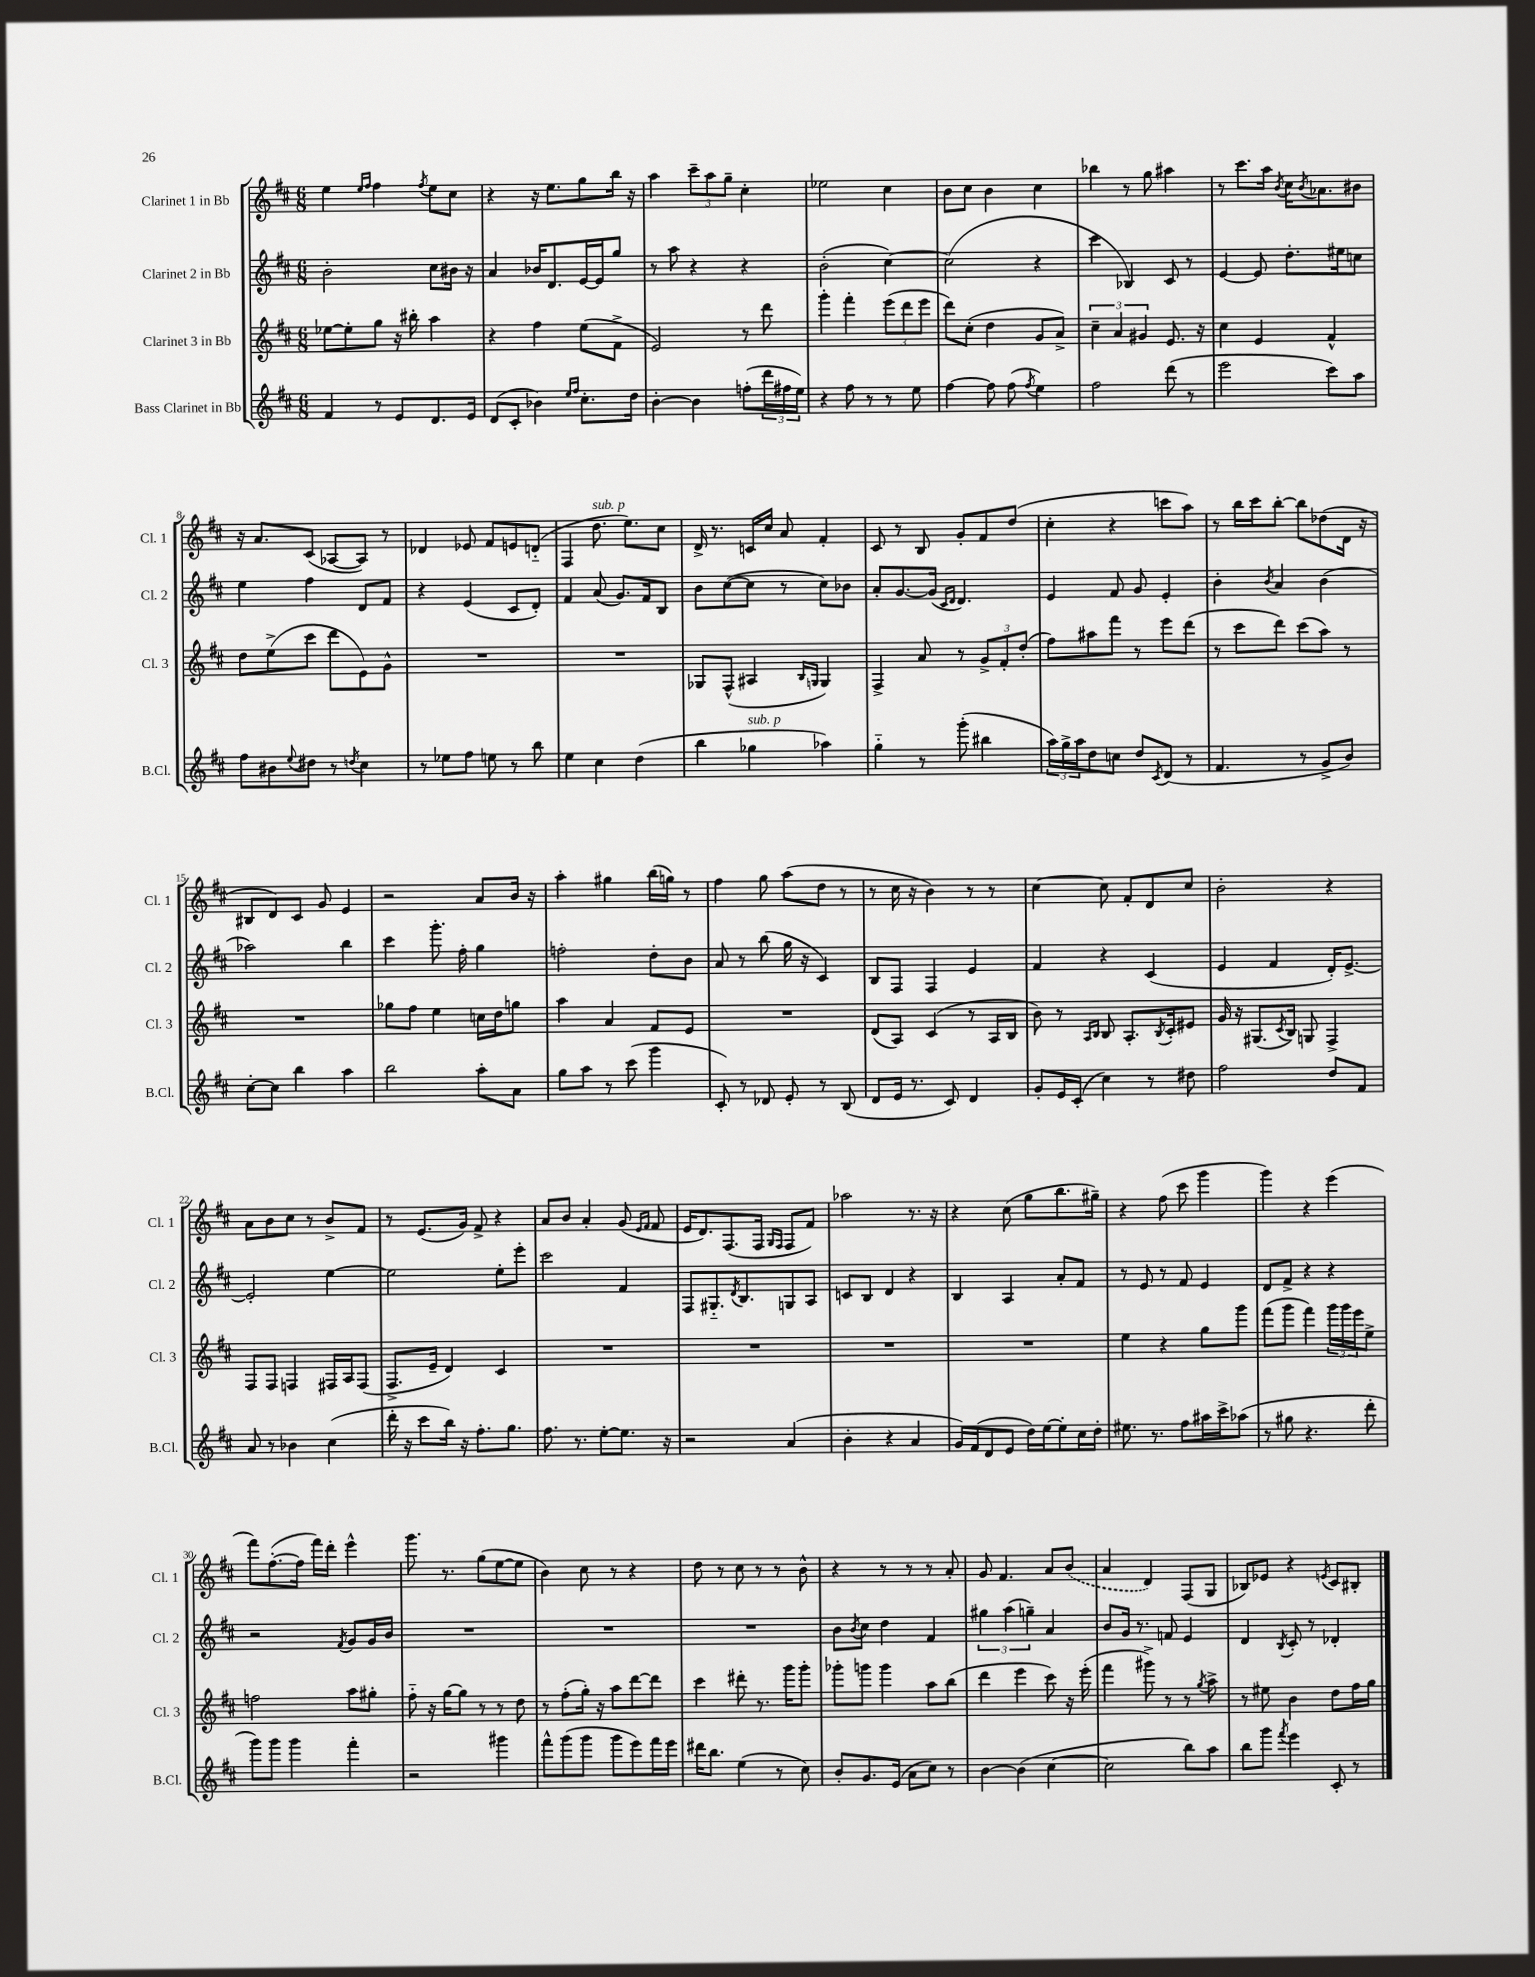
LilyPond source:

<<
\new StaffGroup <<
\new Staff = "s0" \with { instrumentName = "Clarinet 1 in Bb" shortInstrumentName = "Cl. 1" } {
    \clef treble \key d \major \numericTimeSignature \time 6/8
    e''4 \grace { e''16 fis''16 } fis''4 \acciaccatura { fis''8 } e''8 cis''8 |
    r4 r16 e''8. g''8 b''16 r16 |
    a''4 \tuplet 3/2 { cis'''8-- a''8 g''8-- } cis''4-. |
    ees''2 cis''4 |
    b'8 cis''8 b'4 cis''4 |
    bes''4 r8 g''8 ais''4 |
    r8 cis'''8. a''16 \acciaccatura { b'8 } cis''16 \acciaccatura { b'8 } aes'8. bis'8 |
    r16 a'8. cis'8( aes8~ aes8) r8 |
    des'4 ees'8 fis'8 e'8 d'8-_( |
    fis4 d''8.^\markup { \italic "sub. p" } e''8.) cis''8 |
    d'16-> r8. c'16 cis''16 a'8 fis'4-. |
    cis'8 r8 b8 g'8-. fis'8 d''8( |
    cis''4-. r4 c'''8 a''8) |
    r8 b''16 cis'''16 b''8~-. b''8 des''8( d'16 r16 |
    bis8 d'8) cis'8 g'8 e'4 |
    r2 a'8 b'16 r16 |
    a''4-. gis''4 b''16( g''16) r8 |
    fis''4 g''8 a''8( d''8 r8 |
    r8 cis''16 r16 b'4) r8 r8 |
    cis''4~ cis''8 fis'8-. d'8 cis''8 |
    b'2-. r4 |
    a'8 b'8 cis''8 r8 b'8-> fis'8 |
    r8 e'8.( g'16) fis'8-> r4 |
    a'8 b'8 a'4-. g'8( \grace { e'16 fis'16 } fis'8 |
    e'16 d'8.) fis8.( fis16 \grace { g16 fis16 } fis8 fis'8) |
    aes''2 r8. r16 |
    r4 cis''8( g''8 b''8. gis''16--) |
    r4 fis''8( cis'''8 g'''4 |
    g'''4) r4 e'''4( |
    fis'''8) fis''8.~-.( fis''16 fis'''16) d'''16-. e'''4-^ |
    g'''8. r8. g''8( e''8~ e''8 |
    b'4) cis''8 r8 r4 |
    d''8 r8 cis''8 r8 r8 b'8-^ |
    r4 r8 r8 r8 a'8-. |
    g'8 fis'4. a'8 \once \slurDashed b'8( |
    a'4 d'4) fis8( g8 |
    bes8) ees'8 r4 \acciaccatura { e'8 } cis'8 bis8-. \bar "|." |
}
\new Staff = "s1" \with { instrumentName = "Clarinet 2 in Bb" shortInstrumentName = "Cl. 2" } {
    \clef treble \key d \major \numericTimeSignature \time 6/8
    b'2-. cis''8 bis'16 r16 |
    a'4 bes'16 d'8. e'16~ e'16 g''8 |
    r8 a''8 r4 r4 |
    b'2-.( cis''4~) |
    cis''2( r4 |
    cis'''4 bes4) cis'8 r8 |
    e'4~ e'8 d''8.-. eis''16 c''8 |
    e''4 fis''4 d'8 fis'8 |
    r4 e'4( cis'8 d'8-.) |
    fis'4 a'8( g'8.) fis'16 b8 |
    b'8 cis''8~( cis''8 r8 cis''8) bes'8 |
    a'8-. g'8.~ g'16( \grace { cis'16 d'16 } d'4.) |
    e'4 fis'8 g'8 e'4-. |
    b'4-. \acciaccatura { b'8 } a'4 b'4( |
    aes''2) b''4 |
    cis'''4 g'''8.-. fis''16-. g''4 |
    f''2-. d''8-. b'8 |
    a'8 r8 b''8( g''16 r16 cis'4) |
    b8 fis8 fis4 e'4 |
    fis'4 r4 cis'4( |
    e'4 fis'4 d'16-.) e'8.~-> |
    e'2-. e''4~ |
    e''2 e''8-. e'''8-. |
    cis'''2 fis'4 |
    fis8 gis8.-_ \acciaccatura { d'8 } b8. g8 a8 |
    c'8 b8 d'4 r4 |
    b4 a4 a'8-. fis'8 |
    r8 e'8 r8 fis'8 e'4 |
    d'8 fis'8-> r4 r4 |
    r2 \acciaccatura { fis'8 } g'8 g'16 b'16 |
    R2. |
    R2. |
    R2. |
    b'8 \acciaccatura { b'8 } cis''8 d''4 fis'4 |
    \tuplet 3/2 { gis''4 a''4( g''4--) } a'4 |
    b'8 g'16 r8. f'8 e'4 |
    d'4 \acciaccatura { b8 } cis'8-. r8 des'4-. \bar "|." |
}
\new Staff = "s2" \with { instrumentName = "Clarinet 3 in Bb" shortInstrumentName = "Cl. 3" } {
    \clef treble \key d \major \numericTimeSignature \time 6/8
    ees''8~ ees''8-. g''8 r16 bis''16-. a''4 |
    r4 fis''4 e''8( fis'8-> |
    e'2) r8 d'''8 |
    g'''4-. fis'''4-. \tuplet 3/2 { e'''8( d'''8 e'''8 } |
    d'''8) cis''8-.( d''4 g'8 a'8->) |
    \tuplet 3/2 { cis''4-- a'4 gis'4 } e'8. r16 |
    cis''4 e'4 fis'4-^ |
    d''8 e''8->( cis'''8 d'''8 e'8) g'8-^ |
    R2. |
    R2. |
    ges8 fis8-^( ais4 \grace { b16 g16 } g4) |
    fis4-> a'8 r8 \tuplet 3/2 { g'8-> fis'8-. d''8-.( } |
    fis''8) ais''8 fis'''8 r8 e'''8 d'''8( |
    r8 cis'''8 d'''8) cis'''8( a''8) r8 |
    R2. |
    ges''8 fis''8 e''4 c''16 d''16 g''8 |
    a''4 a'4 fis'8 e'8 |
    R2. |
    d'8( a8) cis'4( r8 a16 b16 |
    b'8) r8 \grace { a16 b16 } b8 a8.-. \acciaccatura { b8 } cis'16-. eis'8 |
    g'16 r16 gis8.( \acciaccatura { cis'8 } b16) g8 fis4-> |
    fis8 fis8 f4 fis16 a16 fis8( |
    fis8.-> e'16-- d'4) cis'4 |
    R2. |
    R2. |
    R2. |
    R2. |
    e''4 r4 g''8 g'''8 |
    fis'''8( g'''8 fis'''4) \tuplet 3/2 { g'''16 g'''16 e'''16 } e''8-> |
    f''2 a''8 gis''8-. |
    fis''8-_ r16 g''16~ g''8 r8 r8 d''8 |
    r8 fis''8-.( g''16-.) r16 a''8 d'''8~ d'''8 |
    cis'''4 dis'''8-. r8. g'''16 g'''8-. |
    ges'''8-. g'''8 g'''4 a''8 b''8( |
    d'''4 e'''4 cis'''8) r16 e'''16-.( |
    fis'''4 gis'''8->) r8 r8 \acciaccatura { g''8 } a''8-> |
    r8 eis''8 b'4 d''8 fis''16 g''16 \bar "|." |
}
\new Staff = "s3" \with { instrumentName = "Bass Clarinet in Bb" shortInstrumentName = "B.Cl." } {
    \clef treble \key d \major \numericTimeSignature \time 6/8
    fis'4 r8 e'8 d'8. e'16 |
    d'8( cis'8-. bes'4) \grace { e''16 fis''16 } cis''8.-. d''16 |
    b'4~-. b'4 f''8-.( \tuplet 3/2 { d'''16 fis''16 e''16) } |
    r4 fis''8 r8 r8 e''8 |
    fis''4~ fis''8 fis''8( \acciaccatura { fis''8 } e''4) |
    fis''2 d'''8( r8 |
    e'''2 cis'''8) a''8 |
    fis''8 bis'8 \appoggiatura { e''8 } dis''8 r8 \acciaccatura { d''8 } cis''4 |
    r8 ees''8 fis''8 e''8 r8 b''8 |
    e''4 cis''4 d''4( |
    b''4 ges''4^\markup { \italic "sub. p" } aes''4) |
    g''4-_ r8 g'''8-.( bis''4 |
    \tuplet 3/2 { a''16) g''16-> a''16 } d''8 c''8 d''8 \acciaccatura { cis'8 } d'8( r8 |
    fis'4. r8 g'8-> b'8) |
    cis''8~-. cis''8 b''4 a''4 |
    b''2 a''8-. a'8 |
    g''8 a''8 r8 cis'''8( g'''4 |
    cis'8-.) r8 des'8 e'8-. r8 b8( |
    d'8 e'16 r8. cis'8) d'4 |
    g'8-. e'16 cis'16-.( cis''4) r8 dis''8 |
    fis''2 d''8 fis'8 |
    a'8 r8 bes'4 cis''4( |
    d'''16-. r16 cis'''8 b''16) r16 fis''8.-. g''8. |
    fis''8. r8. e''8~-. e''8. r16 |
    r2 a'4( |
    b'4-. r4 a'4 |
    g'16) fis'16( d'8 e'8 d''16) e''16~ e''8-. cis''16 d''16-. |
    eis''8. r8. fis''8 ais''16 cis'''16-> aes''8( |
    r8 gis''8 r4. d'''8-. |
    g'''8) g'''8 g'''4 fis'''4-. |
    r2 gis'''4 |
    fis'''8-^ g'''8( g'''8 g'''8 e'''8) fis'''16 e'''16 |
    dis'''16 b''8. e''4( r8 cis''8) |
    b'8-. g'8. e'16( a'8 cis''8) r8 |
    b'4~ b'4( cis''4~ |
    cis''2 b''8) a''8 |
    b''8 g'''8 \acciaccatura { fis'''8 } e'''4 cis'8-. r8 \bar "|." |
}
>>
>>
